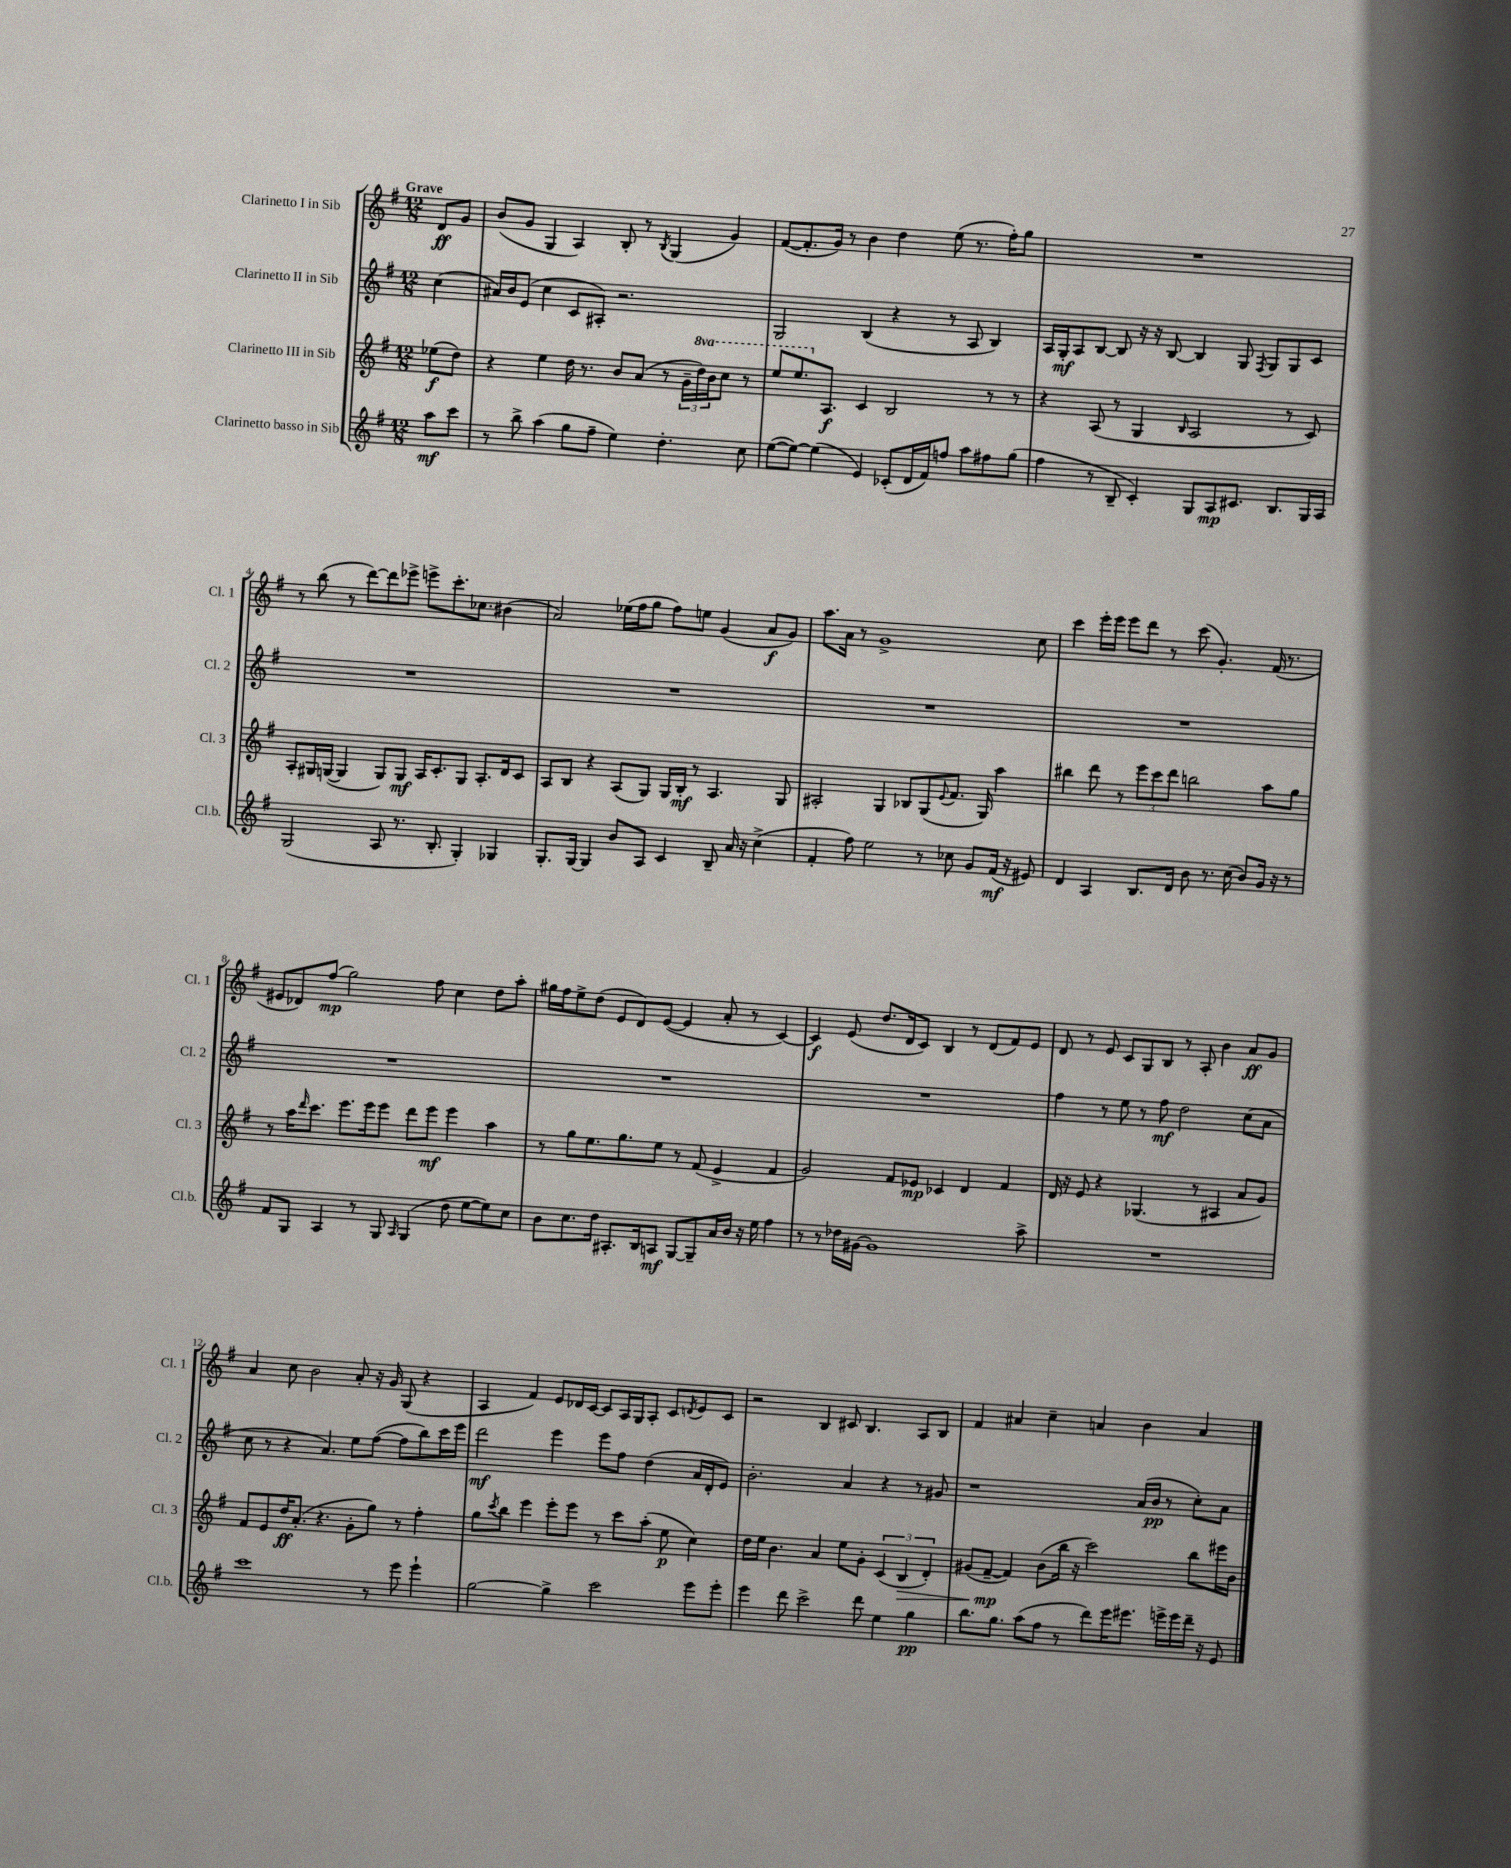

**kern	**kern	**kern	**kern
*staff4	*staff3	*staff2	*staff1
*clefG2	*clefG2	*clefG2	*clefG2
*k[f#]	*k[f#]	*k[f#]	*k[f#]
*M12/8	*M12/8	*M12/8	*M12/8
8aa\L	(8ee-\L	(4cc\	8d/L
8ccc\J	8dd\J)	.	8g/J
=	=	=	=
8r	4r	16a#/LL)	(8b/L
.	.	16b/J	.
8bb^\	.	(8e/J	8g/J
(4aa\	4ee\	4cc\	4G/
8gg\L	16dd\	8c/L	4A/)
.	8.r	.	.
8ff#~\J	.	8A#'/J)	.
4ee\)	8b/L	2.r	8B'/
.	(8a/J	.	8r
.	.	.	8qB/
4.dd'\	8r	.	(4G/
.	24g~\LL	.	.
.	24ddd\)	.	.
.	24bb\J	.	.
.	8ccc\J	.	4g/)
8cc\	8r	.	.
=	=	=	=
([8ee\L	8eee/L	2G/	([8f#/L
8ee\_J)	8.eee/	.	8.f#'/]
(4ee\]	.	.	.
.	8.A/J	.	16g/Jk)
.	.	.	8r
4e/)	4c/	(4B/	4b\
(8c-'/L	2B/	4r	4dd\
16d/L	.	.	.
16f#/J)	.	.	.
8ff/J	.	8r	(8ee\
8aa\L	.	8A/	8.r
8ff#\	8r	4B/)	.
.	.	.	16ff#'\LK)
(8gg\J	8r	.	8gg\J
=	=	=	=
4ff#\	4r	16A/LL	1.r
.	.	16G'/J	.
.	.	8A/	.
8r	(8A/	[8B/J	.
8B~/	8r	8B/]	.
4c'/)	4G/	16r	.
.	.	16r	.
.	.	[8B/	.
.	16qqB/	.	.
8G/L	2A/	4B/]	.
8A/	.	.	.
8.c#/J	.	8G/	.
.	.	8qF#/	.
.	.	8G/L	.
8.B/L	.	.	.
.	8r	8G/	.
16G/L	8c/)	8c/J	.
16A/JJ	.	.	.
=	=	=	=
(2G/	8A'/L	1.r	8r
.	16G#/L	.	(8bb\
.	([16G/JJ	.	.
.	4G/]	.	8r
.	.	.	[8ddd\L)
8A/	8G/L)	.	8ddd\]
8.r	8G/J	.	8eee-^\J
.	16A/LK	.	8eee^\L
8.B'/	8.c'/	.	.
.	.	.	8.ccc'\
4G'/)	8G/J	.	.
.	.	.	8.cc-\J
.	8.A'/L	.	.
4G-/	.	.	(4b#\
.	16d/k	.	.
.	8c/J	.	.
=	=	=	=
8.G'/L	8A/L	1.r	2a/)
.	8B/J	.	.
[16G/Jk	.	.	.
4G/]	4r	.	.
8b/L	(8A/L	.	(16ee-\LL
.	.	.	16ff#\J
8A/J	8G/J)	.	8gg\J
4c/	16G/LL	.	8ff#\L)
.	16B'/JJ	.	.
.	8r	.	8ee\J
8B~/	4.A/	.	(4g/
16a/	.	.	.
16r	.	.	.
(4cc^\	.	.	8a/L
.	8G/	.	8g/J)
=	=	=	=
4f#'/	2A#'/	1.r	8.aa\L
.	.	.	16a\Jk
8ff#\)	.	.	8r
2ee\	.	.	1g^
.	4G/	.	.
.	8B-/L	.	.
8r	(8G/	.	.
.	8qqe/	.	.
8cc-\	8.f#/J	.	.
8g/L	.	.	.
.	16G/)	.	.
(16f#/Jk	4aa\	.	.
16r	.	.	.
8e#/)	.	.	8cc\
=	=	=	=
4d/	4bb#\	1.r	4ccc\
4A/	8ddd\	.	16eee'\LL
.	.	.	16eee\JJ
.	8r	.	8eee\L
8.B/L	12eee\L	.	8ddd\J
.	12ccc\	.	.
.	.	.	8r
.	12ddd\J	.	.
16d/Jk	.	.	.
8b\	2bb\	.	(8ccc\
8.r	.	.	4.g'/)
(16cc\	.	.	.
8b/L)	.	.	.
16g/Jk	8aa\L	.	(16f#/
16r	.	.	8.r
8r	8gg\J	.	.
=	=	=	=
8f#/L	8r	1.r	8e#/L
8G/J	16aa\LK	.	8d-/)
.	16qqddd/	.	.
.	8.ccc\J	.	.
4A/	.	.	(8ff#/J
.	8.eee\L	.	2gg\)
8r	.	.	.
.	16eee\k	.	.
8G/	8eee\J	.	.
16qqA/	.	.	.
(4G/	8ddd\L	.	.
.	8eee\J	.	8ff#\
8dd\	4eee\	.	4cc\
[8ee\L	.	.	.
8ee\])	4aa\	.	8dd\L
8cc\J	.	.	8aa'\J
=	=	=	=
8b\L	8r	1.r	16gg#\LL
.	.	.	16ff#\J
8.cc\	8gg\L	.	8ee^\
.	8.ee\	.	(8dd\J
16dd\Jk	.	.	.
8.A#'/L	.	.	8e/L
.	8.gg\	.	.
.	.	.	8d/)
16B/k	.	.	.
8A/J	8ee\J	.	([8e/J
[8G/L	8r	.	4e/]
8G~/]	(8f#/	.	.
16a/L	4e^/	.	8a'/
16b/JJ	.	.	.
16r	.	.	8r
16ee\	.	.	.
4ff#\	4f#/	.	[4c/)
=	=	=	=
8r	2g/)	1.r	4c/]
8r	.	.	.
16dd-\LL	.	.	(8e/
[16g#\JJ	.	.	.
1g#]	.	.	8.dd/L
.	8f#/L	.	.
.	.	.	16d/k
.	8e-/J	.	8c/J)
.	4c-/	.	4B/
.	4d/	.	8r
.	.	.	(8d/L
.	4f#/	.	8f#/)
8aa^\	.	.	8e/J
=	=	=	=
1.r	16d/	4ff#\	8d/
.	16r	.	.
.	8e/	.	8r
.	4r	8r	8e/
.	.	8ee\	8c/L
.	(4.G-/	8r	8G/
.	.	8ff#\	8B/J
.	.	2dd\	8r
.	8r	.	8A'/
.	4A#/	.	4b\
.	8a/L	(8cc\L	8a/L
.	8g/J)	8a\J	8g/J
=	=	=	=
1ccc	8f#/L	8cc\	4a/
.	8e/	8r	.
.	16dd/K	4r	8cc\
.	(8.a'/J	.	.
.	.	.	2b\
.	4.r	4.a/)	.
.	8g'\L	8ee\L	8a'/
8r	8gg\J)	([8ff#\J	16r
.	.	.	16g/
8eee\	8r	8ff#\]L	(8G/
4eee`\	4ff#'\	8bb\)	4r
.	.	16ccc\L	.
.	.	16eee\JJ	.
=	=	=	=
[2gg\	8gg\L	2ddd\	4A/
.	8qccc/	.	.
.	8bb\J	.	.
.	4eee\	.	4f#/)
4gg^\]	8eee'\L	4eee\	8e/L
.	8eee\J	.	16d-/L
.	.	.	[16c/JJ
2ccc\	8r	8eee\L	8c/]L
.	8ccc\L	8ff#\J	16A/L
.	.	.	16G/J
.	(8aa'\J	(4dd\	8A'/J
.	8ee\	.	8c/L
.	.	.	8qd/
8eee\L	4cc\)	16a/LL	8e/
.	.	16d'/J	.
8eee'\J	.	8e/J)	8c/J
=	=	=	=
4eee\	16dd\LL	2.b'\	2r
.	16ee\JJ	.	.
.	4.b\	.	.
8ddd\	.	.	.
2ccc^\	.	.	.
.	4a/	.	4B/
.	8ee\L	4a/	8c#/
8ddd\	8g'\J	.	4.B/
4ee\	(6c/	4r	.
.	6B/	.	.
4gg\	.	8r	8A/L
.	6d'/)	.	.
.	.	8g#/	8B/J
=	=	=	=
8.bb\L	(8g#/L	1r	4f#/
.	[8f#~/J	.	.
8.gg\J	.	.	.
.	4f#/])	.	4a#/
(8aa\L	.	.	.
8ff#\J	(8b\L	.	4cc~\
8r	16bb\Jk	.	.
.	16r	.	.
8ddd\L)	2ccc\)	.	4a/
16eee\K	.	.	.
8.eee#\J	.	.	.
.	.	(16a/LL	4b\
.	.	16b/JJ	.
16eee^\LL	.	8r	.
16eee\	.	.	.
16ddd~\JJ	8bb\L	8cc'\L)	4a/
16r	.	.	.
8e/	16eee#\L	8a\J	.
.	16b\JJ	.	.
==	==	==	==
*-	*-	*-	*-
